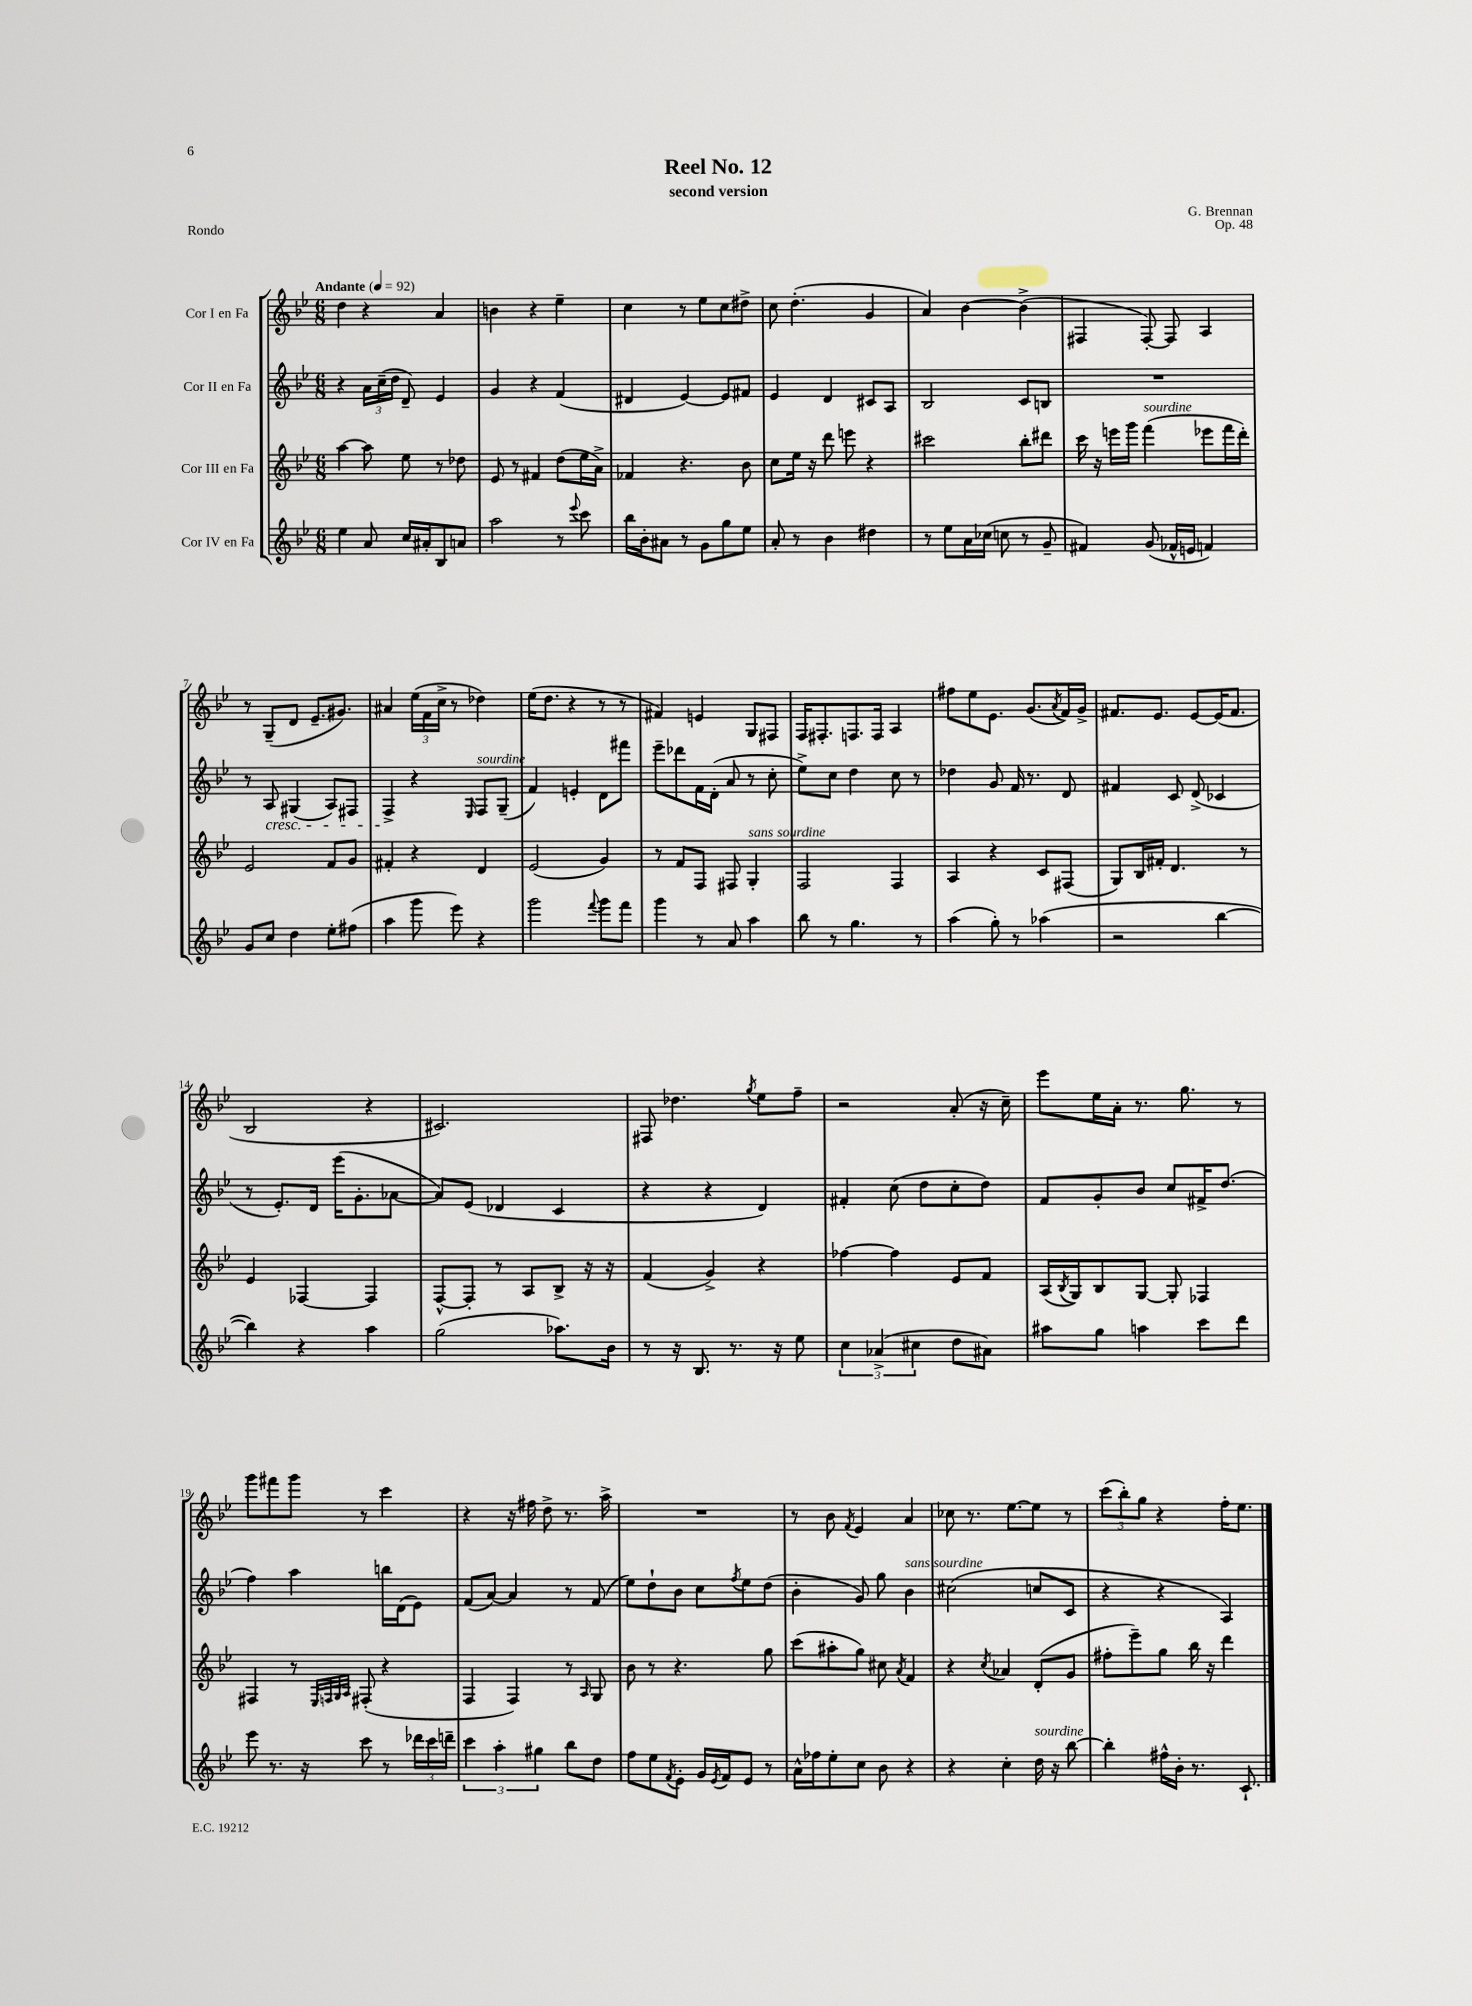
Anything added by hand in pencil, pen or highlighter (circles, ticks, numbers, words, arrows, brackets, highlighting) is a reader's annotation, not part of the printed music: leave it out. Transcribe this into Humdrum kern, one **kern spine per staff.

**kern	**kern	**kern	**kern
*part4	*part3	*part2	*part1
*staff4	*staff3	*staff2	*staff1
*I"Cor IV en Fa	*I"Cor III en Fa	*I"Cor II en Fa	*I"Cor I en Fa
*clefG2	*clefG2	*clefG2	*clefG2
*k[b-e-]	*k[b-e-]	*k[b-e-]	*k[b-e-]
*M6/8	*M6/8	*M6/8	*M6/8
*MM92	*MM92	*MM92	*MM92
=1	=1	=1	=1
!	!	!	!LO:TX:a:B:t=Andante
4ee-\	[4aa\	4r	4dd\
8a/	8aa\]	24a\LL	4r
.	.	(24cc~\	.
.	.	24dd\JJ	.
16cc/LL	8ee-\	8d~/)	.
16a#X'/J	.	.	.
8B-/	8r	4e-/	4a/
8an/J	8dd-X\	.	.
=2	=2	=2	=2
2aa\	8e-/	4g/	4bn\
.	8r	.	.
.	4f#X/	4r	4r
8r	(8dd\L	(4f/	4ee-~\
8qqeee-/	.	.	.
8ccc\	16ee-\L	.	.
.	16a^\JJ)	.	.
=3	=3	=3	=3
16bb-\LL	4f-X/	4d#X/	4cc\
16b-'\J	.	.	.
8a#X\J	.	.	.
8r	4.r	[4e-/)	8r
8g\L	.	.	8ee-\L
8gg\	.	8e-/L]	8cc\
8ee-\J	8b-\	8f#X/J	8dd#X^\J
=4	=4	=4	=4
8a'/	8cc\L	4e-/	8cc\
8r	16ee-\Jk	.	(4.dd'\
.	16r	.	.
4b-\	8ddd\	4d/	.
.	8eeen\	.	.
4dd#X\	4r	8c#X/L	4g/
.	.	8A/J	.
=5	=5	=5	=5
8r	2ccc#X\	2B-/	4a/)
8ee-\L	.	.	.
16a\L	.	.	[4b-\
(16cc-X\JJ	.	.	.
8ccn\	.	.	.
8r	8bb-'\L	8c/L	(4b-^\]
8g~/	8ddd#X\J	8Bn/J	.
=6	=6	=6	=6
4f#X/)	16ccc\	2.r	4F#X/
.	16r	.	.
.	16eeen\LL	.	.
.	16ggg\JJ	.	.
!	!LO:TX:a:i:t=sourdine	!	!
(8g/	(4fff\	.	[8F#'/)
16f-X^^/LL	.	.	8F#/]
16en/JJ	.	.	.
4fn/)	8eee-X\L	.	4A/
.	16fff\L	.	.
.	16ddd'\JJ)	.	.
!!LO:LB:g=z
=7	=7	=7	=7
8g/L	2e-/	8r	8r
!	!	!LO:TX:b:i:t=cresc.	!
8cc/J	.	8A/	(8G~/L
4dd\	.	(4G#X/	8d/J
.	.	.	8.e-~/L
8ee-'\L	8f/L	8A/L)	.
.	.	.	8.g#X/J)
(8ff#X\J	8g/J	8F#X/J	.
=8	=8	=8	=8
4aa\	4f#X'/	4F^/	4a#X/
8ggg\	4r	4r	(24ee-\LL
.	.	.	24f\
.	.	.	24cc^\JJ
8eee-\)	.	.	8r
.	.	16qqE-/	.
!	!	!LO:TX:a:i:t=sourdine	!
4r	4d/	8F/L	4dd-X\)
.	.	(8G~/J	.
=9	=9	=9	=9
2ggg\	(2e-/	4f/)	(16ee-\KL
.	.	.	8.dd\J
.	.	4en'/	4r
8qqfff/	.	.	.
8ggg\L	4g/)	8d\L	8r
8fff\J	.	8fff#X\J	8r
=10	=10	=10	=10
4ggg\	8r	8eee-~\L	4f#X/)
.	8f/L	8ddd-X\	.
8r	8F/J	16f\L	4en/
.	.	(16d'\JJ	.
8a/	8F#X/	8a/	.
!	!LO:TX:a:i:t=sans sourdine	!	!
4aa\	4G'/	8r	8G/L
.	.	8cc'\	8F#X/J
=11	=11	=11	=11
8bb-\	2F/	8ee-^\L)	16F/KL
.	.	.	8.F#X'/
8r	.	8cc\J	.
4.gg\	.	4dd\	8.Fn/
.	.	.	16F/Jk
.	4F/	8cc\	4A/
8r	.	8r	.
=12	=12	=12	=12
(4aa\	4A/	4dd-X\	8ff#X\L
.	.	.	8ee-\
8gg'\)	4r	8g/	8.e-\J
8r	.	16f/	.
.	.	8.r	(8.g/L
(4aa-X\	8c/L	.	.
.	.	.	8qa/
.	(8F#X/J	8d/	16f/L)
.	.	.	16g^/JJ
=13	=13	=13	=13
2r	8G/L)	4f#X/	8.f#X/L
.	16B-/L	.	.
.	16f#X'/JJ	.	8.e-/J
.	4.d/	8c/	.
.	.	(8d^/	[8e-/L
[4bb-\	.	4c-X/	(16e-/K]
.	.	.	8.f#/J
.	8r	.	.
!!LO:LB:g=z
=14	=14	=14	=14
4bb-\])	4e-/	8r	2B-/
.	.	8.e-'/L)	.
4r	[4F-X/	.	.
.	.	16d/Jk	.
.	.	(16eee-\KL	.
.	.	8.g'\	.
4aa\	4F-/]	.	4r
.	.	[8a-X\J	.
=15	=15	=15	=15
(2gg\	[8F^^/L	8a-/L])	2.c#X/)
.	8F'/J]	(8e-/J	.
.	8r	4d-X/	.
.	8A/L	.	.
8.aa-X\L)	8B-^/J	4c/	.
.	16r	.	.
16b-\Jk	16r	.	.
=16	=16	=16	=16
8r	(4f/	4r	8F#X/
16r	.	.	4.dd-X\
8.B-/	.	.	.
.	4g^/)	4r	.
8.r	.	.	.
.	.	.	8qgg/
.	4r	4d/)	8ee-\L
16r	.	.	.
8ee-\	.	.	8ff~\J
=17	=17	=17	=17
6cc\	[4ff-X\	4f#X'/	2r
(6a-X^/	.	.	.
.	4ff-\]	(8cc\	.
6cc#X\	.	.	.
.	.	8dd\L	.
8dd\L	8e-/L	8cc'\	(8a'/
8a#X\J)	8f/J	8dd\J)	16r
.	.	.	16cc~\)
=18	=18	=18	=18
8aa#X\L	(16A/LL	8f/L	8eee-\L
.	8qB-/	.	.
.	16G/J)	.	.
8gg\J	8B-/	8g'/	16ee-\L
.	.	.	16a'\JJ
4aan\	[8G/J	8b-/J	8.r
.	8G'/]	8cc/L	.
.	.	.	8.gg\
8ccc\L	4F-X/	16f#X^/K	.
.	.	(8.dd/J	.
8ddd\J	.	.	8r
!!LO:LB:g=z
=19	=19	=19	=19
8eee-\	4F#X/	4ff\)	8ggg\L
8.r	.	.	8fff#X\
.	8r	4aa\	8ggg\J
16r	.	.	.
.	32qqE-/LLL	.	.
.	32qqFn/	.	.
.	32qqG/	.	.
.	32qqA/JJJ	.	.
8ccc\	(8F#X'/	.	8r
8r	4r	16bbn\LL	4ccc\
.	.	(16d\J	.
24ddd-X\LL	.	8e-\J)	.
24ccc\	.	.	.
24dddn~\JJ	.	.	.
=20	=20	=20	=20
6ccc\	4F/	(8f/L	4r
.	.	[8a/J)	.
6aa'\	.	.	.
.	4F/)	4a/]	16r
.	.	.	16ff#X\
6gg#X\	.	.	.
.	.	.	8dd^\
8bb-\L	8r	8r	8.r
.	16qqA/	.	.
8dd\J	8G/	(8f/	.
.	.	.	16aa^\
=21	=21	=21	=21
8ff\L	8b-\	8ee-\L)	2.r
8ee-\	8r	8dd`\	.
8qf/	.	.	.
8e-'\J	4.r	8b-\J	.
16g/LL	.	8cc\L	.
8qe-/	.	.	.
16f/J	.	.	.
.	.	8qff/	.
8e-/J	.	8ee-\	.
8r	8gg\	(8dd\J	.
=22	=22	=22	=22
16a^^\LL	(8ccc\L	4b-'\	8r
16ff-X\J	.	.	.
8ee-'\	8aa#X'\	.	8b-\
.	.	.	8qf/
8cc\J	8gg\J)	8g/)	4e-/
8b-\	8cc#X\	8gg\	.
.	8qa/	.	.
!	!	!LO:TX:a:i:t=sans sourdine	!
4r	4f/	4b-\	4a/
=23	=23	=23	=23
4r	4r	(2cc#X\	8cc-X\
.	.	.	8.r
.	8qcc/	.	.
4cc'\	4a-X/	.	.
.	.	.	[8.ee-\L
!LO:TX:a:i:t=sourdine	!	!	!
16dd\	(8d'/L	8ccn/L	8ee-\J]
16r	.	.	.
[8bb-\	8g/J	8c/J	8r
=24	=24	=24	=24
4bb-'\]	8ff#X'\L	4r	(12ccc\L
.	.	.	12bb-'\)
.	8eee-~\)	.	.
.	.	.	12gg\J
16ff#X^^\LL	8gg\J	4r	4r
16b-'\JJ	.	.	.
8.r	16bb-\	.	.
.	16r	.	.
.	4ddd\	4A/)	16ff'\KL
8.c`/	.	.	8.ee-\J
==	==	==	==
*-	*-	*-	*-
